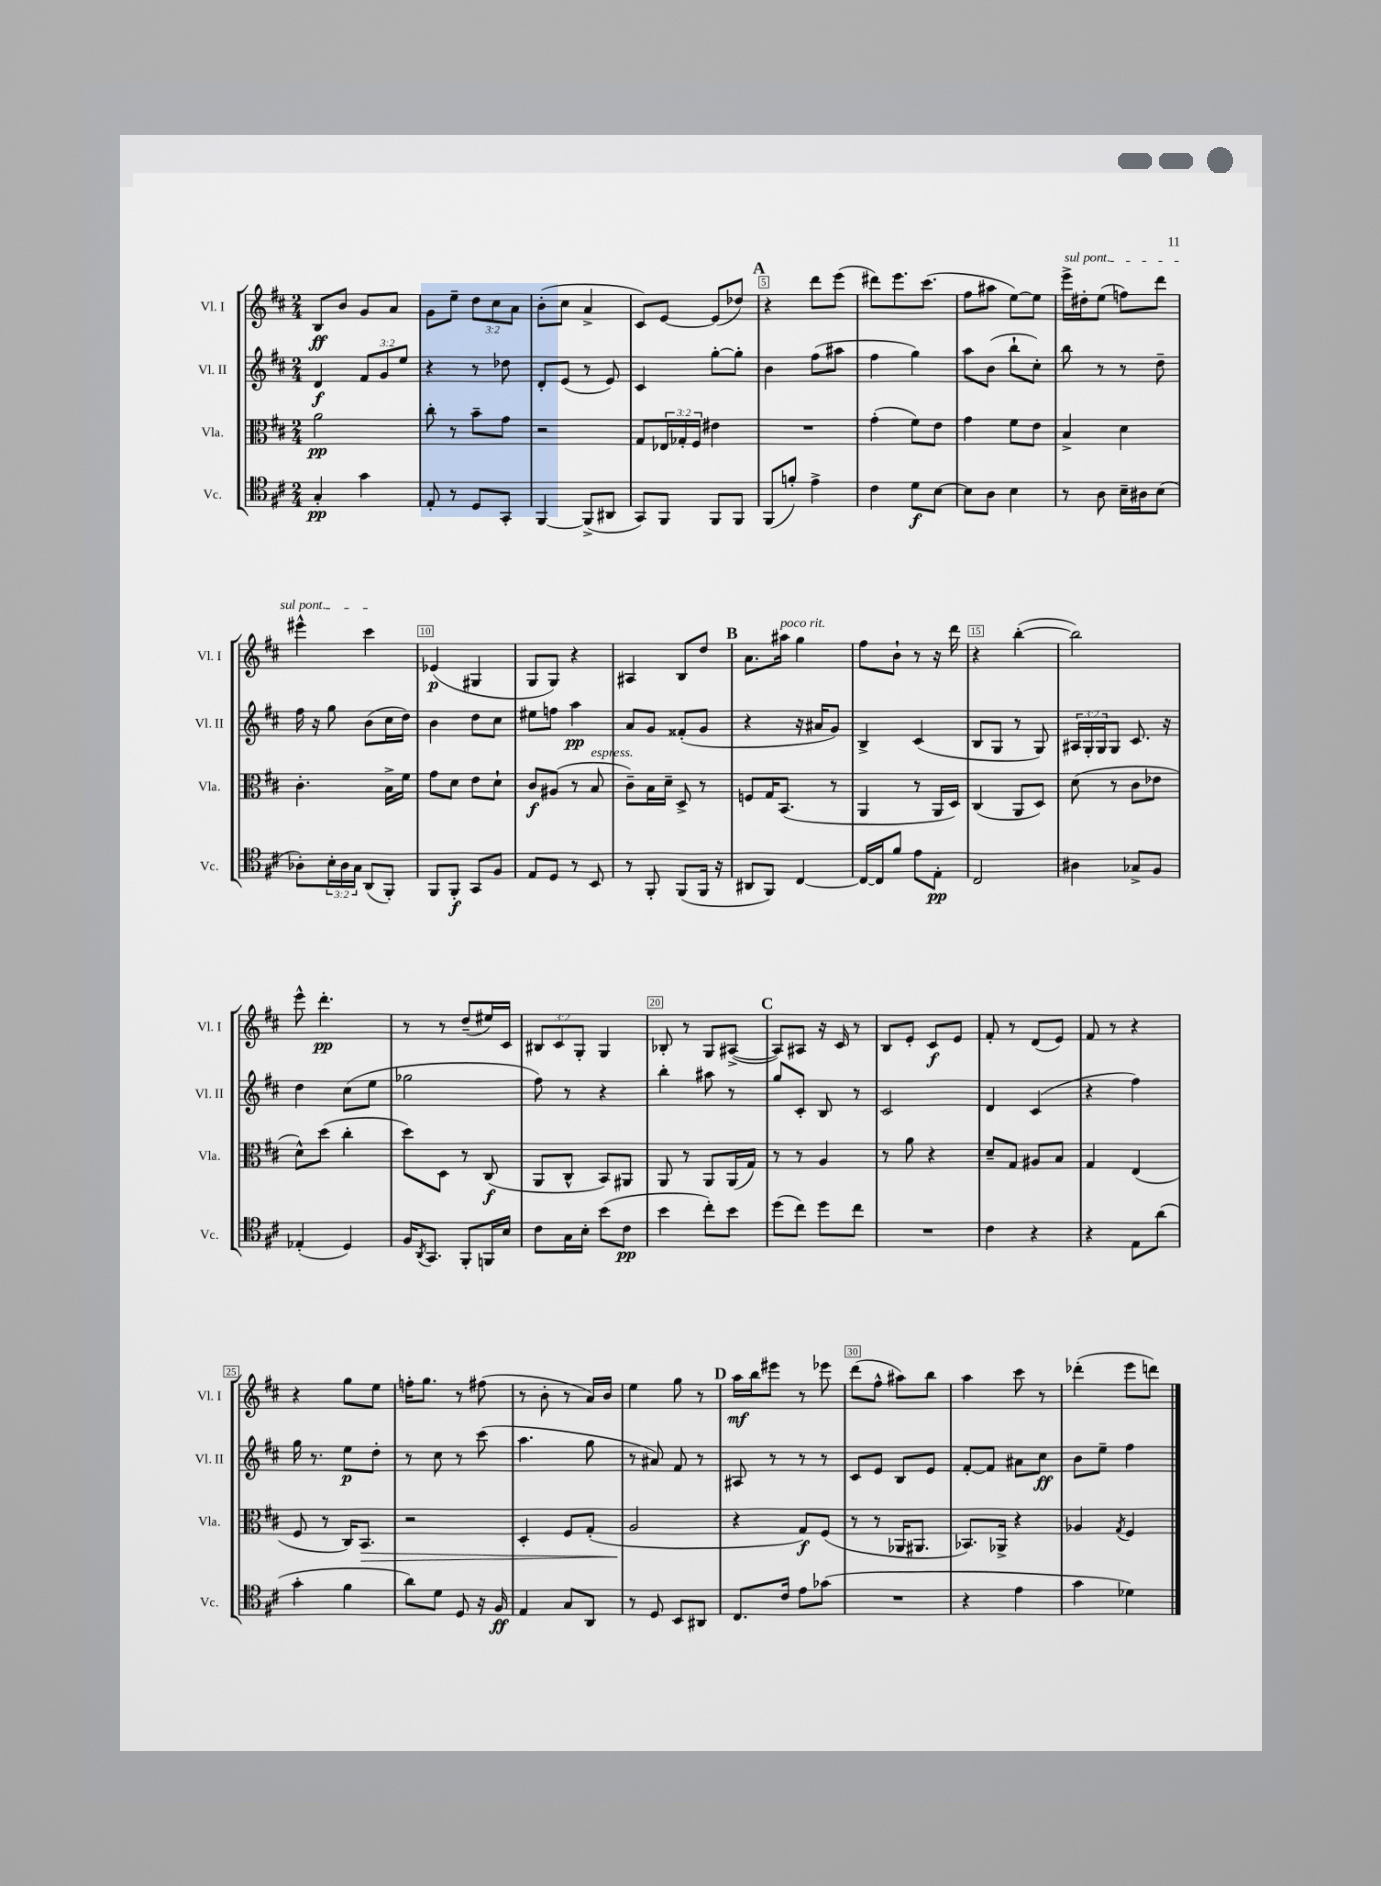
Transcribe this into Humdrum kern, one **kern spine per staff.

**kern	**dynam	**kern	**dynam	**kern	**dynam	**kern	**dynam
*part4	*part4	*part3	*part3	*part2	*part2	*part1	*part1
*staff4	*staff4	*staff3	*staff3	*staff2	*staff2	*staff1	*staff1
*I"Vc.	*	*I"Vla.	*	*I"Vl. II	*	*I"Vl. I	*
*I'Vc.	*	*I'Vla.	*	*I'Vl. II	*	*I'Vl. I	*
*clefC4	*	*clefC3	*	*clefG2	*	*clefG2	*
*k[f#c#]	*	*k[f#c#]	*	*k[f#c#]	*	*k[f#c#]	*
*M2/4	*	*M2/4	*	*M2/4	*	*M2/4	*
=1	=1	=1	=1	=1	=1	=1	=1
4G'/	pp	2a\	pp	4d/	f	8B/L	ff
.	.	.	.	.	.	8b/J	.
4g\	.	.	.	12f#/L	.	8g/L	.
.	.	.	.	12g/	.	.	.
.	.	.	.	.	.	8a/J	.
.	.	.	.	12ee/J	.	.	.
=2	=2	=2	=2	=2	=2	=2	=2
8E'/	.	8cc#'\	.	4r	.	8g\L	.
8r	.	8r	.	.	.	8ee~\J	.
8D/L	.	8b~\L	.	8r	.	12dd\L	.
.	.	.	.	.	.	12cc#\	.
8GG'/J	.	8g\J	.	8dd-X\	.	.	.
.	.	.	.	.	.	12a\J	.
=3	=3	=3	=3	=3	=3	=3	=3
[4FF#/	.	2r	.	8d'/L	.	(8b'\L	.
.	.	.	.	(8e/J	.	8cc#\J	.
(8FF#^/L]	.	.	.	8r	.	4a^/	.
8AA#X/J	.	.	.	8e/)	.	.	.
=4	=4	=4	=4	=4	=4	=4	=4
8GG/L)	.	8G/L	.	4c#/	.	8c#/L)	.
8FF#/J	.	24E-X/L	.	.	.	[8e/J	.
.	.	24G-X'/	.	.	.	.	.
.	.	24F#/JJ	.	.	.	.	.
8FF#/L	.	4e#X\	.	[8gg'\L	.	(8e/L]	.
8FF#/J	.	.	.	8gg'\J]	.	8dd-X/J)	.
!!LO:REH:place=s1:t=A
=5	=5	=5	=5	=5	=5	=5	=5
(8FF#/L	.	2r	.	4b\	.	4r	.
8fn'/J)	.	.	.	.	.	.	.
4e^\	.	.	.	(8ff#\L	.	8ddd\L	.
.	.	.	.	8aa#X\J	.	(8eee\J	.
=6	=6	=6	=6	=6	=6	=6	=6
4c#\	.	(4g'\	.	4ff#\	.	8ddd#X\L)	.
.	.	.	.	.	.	8.eee\	.
8d\L	f	8f#\L)	.	4gg\)	.	.	.
.	.	.	.	.	.	(8.ccc#\J	.
[8B\J	.	8e\J	.	.	.	.	.
=7	=7	=7	=7	=7	=7	=7	=7
8B\L]	.	4g\	.	8aa\L	.	8ff#\L	.
8A\J	.	.	.	(8b\J	.	8aa#X\J	.
4B\	.	8f#\L	.	8bb`\L	.	[8ee\L)	.
.	.	8e\J	.	8cc#'\J)	.	8ee\J]	.
=8	=8	=8	=8	=8	=8	=8	=8
!	!	!	!	!	!	!LO:TX:a:i:t=sul pont.	!
8r	.	4B^/	.	8bb\	.	16eee^\LL	.
.	.	.	.	.	.	16dd#X'\J	.
8A\	.	.	.	8r	.	(8ee\J	.
16B~\LL	.	4d\	.	8r	.	8ffn\L)	.
16A#X\J	.	.	.	.	.	.	.
(8B\J	.	.	.	8dd~\	.	8ddd\J	.
!!LO:LB:g=z
=9	=9	=9	=9	=9	=9	=9	=9
8A-X'\L)	.	4.c#'\	.	16ff#\	.	4eee#X^^\	.
.	.	.	.	16r	.	.	.
24B'\L	.	.	.	8gg\	.	.	.
24A-\	.	.	.	.	.	.	.
24G\JJ	.	.	.	.	.	.	.
(8AA/L	.	.	.	(8b\L	.	4ccc#\	.
8FF#'/J)	.	16B^\LL	.	16cc#\L	.	.	.
.	.	16f#\JJ	.	16dd\JJ)	.	.	.
=10	=10	=10	=10	=10	=10	=10	=10
8FF#/L	.	8g\L	.	4b\	.	(4e-X/	p
8FF#'/J	f	8d\J	.	.	.	.	.
8GG/L	.	8e\L	.	8dd\L	.	4G#X/	.
8F#/J	.	8d`\J	.	8cc#\J	.	.	.
=11	=11	=11	=11	=11	=11	=11	=11
8E/L	.	8c#/L	f	8ee#X\L	.	8G/L	.
8D/J	.	(8A#X/J	.	8ffn\J	.	8G/J)	.
8r	.	8r	.	4aa\	pp	4r	.
!	!	!LO:TX:a:i:t=espress.	!	!	!	!	!
8BB/	.	8B/	.	.	.	.	.
=12	=12	=12	=12	=12	=12	=12	=12
8r	.	8c#~\L)	.	8a/L	.	4A#X/	.
8FF#'/	.	16B\L	.	8g/J	.	.	.
.	.	16d~\JJ	.	.	.	.	.
(8FF#/L	.	8D^/	.	(8f##X'/L	.	8B/L	.
16FF#/Jk	.	8r	.	8g/J	.	8dd/J	.
16r	.	.	.	.	.	.	.
!!LO:REH:place=s1:t=B
=13	=13	=13	=13	=13	=13	=13	=13
8AA#X/L	.	8Fn/L	.	4r	.	8.a\L	.
8FF#/J)	.	16G/K	.	.	.	.	.
!	!	!	!	!	!	!LO:TX:a:i:t=poco rit.	!
.	.	(8.BB/J	.	.	.	16aa#X\Jk	.
[4C#/	.	.	.	16r	.	4gg\	.
.	.	.	.	16a#X/KL	.	.	.
.	.	8r	.	8g/J)	.	.	.
=14	=14	=14	=14	=14	=14	=14	=14
16C#/LL_	.	4AA/	.	4B^/	.	8ff#\L	.
16C#/J]	.	.	.	.	.	.	.
8f#/J	.	.	.	.	.	8b`\J	.
8e\L	.	8r	.	(4c#/	.	8r	.
8E'\J	pp	16AA/LL	.	.	.	16r	.
.	.	16D/JJ)	.	.	.	16ddd\	.
=15	=15	=15	=15	=15	=15	=15	=15
2C#/	.	(4C#/	.	8B/L	.	4r	.
.	.	.	.	8G/J	.	.	.
.	.	8AA/L	.	8r	.	([4bb'\	.
.	.	8D/J)	.	8G/)	.	.	.
=16	=16	=16	=16	=16	=16	=16	=16
4A#X\	.	(8d\	.	24A#X/LL	.	2bb\])	.
.	.	.	.	24G'/	.	.	.
.	.	.	.	24G/J	.	.	.
.	.	8r	.	8G/J	.	.	.
8G-X^/L	.	8c#\L	.	8.c#/	.	.	.
8F#/J	.	8e-X\J	.	.	.	.	.
.	.	.	.	16r	.	.	.
!!LO:LB:g=z
=17	=17	=17	=17	=17	=17	=17	=17
(4E-X'/	.	8d^^\L)	.	4dd\	.	8eee^^\	.
.	.	(8dd\J	.	.	.	4.ddd'\	pp
4D/)	.	4cc#'\	.	(8cc#\L	.	.	.
.	.	.	.	8ee\J	.	.	.
=18	=18	=18	=18	=18	=18	=18	=18
16F#/KL	.	8dd\L)	.	2gg-X\	.	8r	.
8qAA/	.	.	.	.	.	.	.
8.GG/J	.	.	.	.	.	.	.
.	.	8D\J	.	.	.	8r	.
8FF#'/L	.	8r	.	.	.	(8dd~/L	.
16FFn/L	.	(8C#/	f	.	.	16ee#X/L)	.
16B/JJ	.	.	.	.	.	16c#/JJ	.
=19	=19	=19	=19	=19	=19	=19	=19
8c#\L	.	8AA/L	.	8ff#\)	.	12B#X/L	.
.	.	.	.	.	.	12c#/	.
16G\L	.	8C#^^/J	.	8r	.	.	.
.	.	.	.	.	.	12G'/J	.
16B'\JJ	.	.	.	.	.	.	.
(8b\L	.	8BB/L)	.	4r	.	4G/	.
8c#\J	pp	8AA#X/J	.	.	.	.	.
=20	=20	=20	=20	=20	=20	=20	=20
4b\	.	8AA/	.	4bb'\	.	8B-X'/	.
.	.	8r	.	.	.	8r	.
8cc#'\L)	.	8AA/L	.	8aa#X\	.	8G/L	.
8b\J	.	(16AA/L	.	8r	.	([8A#X^/J	.
.	.	16G/JJ)	.	.	.	.	.
!!LO:REH:place=s1:t=C
=21	=21	=21	=21	=21	=21	=21	=21
(8dd\L	.	8r	.	8gg/L	.	8A#/L])	.
8cc#\J)	.	8r	.	8c#'/J	.	8A#X/J	.
8dd\L	.	4A/	.	8B/	.	16r	.
.	.	.	.	.	.	16c#/	.
8cc#\J	.	.	.	8r	.	8r	.
=22	=22	=22	=22	=22	=22	=22	=22
2r	.	8r	.	2c#/	.	8B/L	.
.	.	8a\	.	.	.	8e'/J	.
.	.	4r	.	.	.	8c#/L	f
.	.	.	.	.	.	8e/J	.
=23	=23	=23	=23	=23	=23	=23	=23
4c#\	.	8d~/L	.	4d/	.	8f#'/	.
.	.	8G/J	.	.	.	8r	.
4r	.	8A#X/L	.	(4c#/	.	(8d/L	.
.	.	8B/J	.	.	.	8e/J)	.
=24	=24	=24	=24	=24	=24	=24	=24
4r	.	4G/	.	4r	.	8f#/	.
.	.	.	.	.	.	8r	.
8E\L	.	(4E/	.	4ff#\)	.	4r	.
(8a\J	.	.	.	.	.	.	.
!!LO:LB:g=z
=25	=25	=25	=25	=25	=25	=25	=25
4g'\	.	8F#/	.	16gg\	.	4r	.
.	.	.	.	8.r	.	.	.
.	.	8r	.	.	.	.	.
4f#\	.	16C#/KL)	.	8ee\L	p	8gg\L	.
!	!	!	!LO:HP:b	!	!	!	!
.	.	8.BB/J	>	.	.	.	.
.	.	.	.	8dd'\J	.	8ee\J	.
=26	=26	=26	=26	=26	=26	=26	=26
8a\L)	.	2r	.	8r	.	16ffn'\KL	.
.	.	.	.	.	.	8.gg\J	.
8d\J	.	.	.	8cc#\	.	.	.
8D/	.	.	.	8r	.	8r	.
16r	.	.	.	(8ccc#\	.	(8ff#X\	.
16F#/	ff	.	.	.	.	.	.
=27	=27	=27	=27	=27	=27	=27	=27
4E/	.	4D'/	.	4.aa\	.	8r	.
.	.	.	.	.	.	8b'\	.
8G/L	.	8F#/L	.	.	.	8r	.
8AA/J	.	(8G'/J	.	8gg\	.	16a/LL)	.
.	.	.	.	.	.	16b/JJ	.
=28	=28	=28	=28	=28	=28	=28	=28
8r	.	2A/	.	8r	.	4ee\	.
8D/	.	.	.	8a#X/)	.	.	.
8BB/L	.	.	.	8f#/	.	8gg\	.
8AA#X/J	.	.	.	8r	.	8r	.
.	.	.	]	.	.	.	.
!!LO:REH:place=s1:t=D
=29	=29	=29	=29	=29	=29	=29	=29
8.C#/L	.	4r	.	8A#X/	.	16aa\LL	mf
.	.	.	.	.	.	16bb\J	.
.	.	.	.	8r	.	8eee#X\J	.
16c#/Jk	.	.	.	.	.	.	.
8e\L	.	8G/L)	f	8r	.	8r	.
(8g-X\J	.	(8F#/J	.	8r	.	8eee-X\	.
=30	=30	=30	=30	=30	=30	=30	=30
2r	.	8r	.	8c#/L	.	(8ddd\L	.
.	.	8r	.	8e/J	.	8ff#^^\J	.
.	.	16AA-X/KL	.	8B/L	.	8aa#X\L)	.
.	.	8.AA#X/J	.	.	.	.	.
.	.	.	.	8e/J	.	8bb\J	.
=31	=31	=31	=31	=31	=31	=31	=31
4r	.	8.BB-X/L)	.	[8f#'/L	.	4aa\	.
.	.	.	.	8f#/J]	.	.	.
.	.	16AA-X^/Jk	.	.	.	.	.
4e\	.	4r	.	8a#X\L	.	8ccc#\	.
.	.	.	.	8cc#\J	ff	8r	.
=32	=32	=32	=32	=32	=32	=32	=32
4g\	.	4A-X/	.	8b\L	.	(4ddd-X'\	.
.	.	.	.	8ee~\J	.	.	.
.	.	8qG/	.	.	.	.	.
4d-X\)	.	4F#/	.	4ff#\	.	8eee\L	.
.	.	.	.	.	.	8dddn\J)	.
==	==	==	==	==	==	==	==
*-	*-	*-	*-	*-	*-	*-	*-
